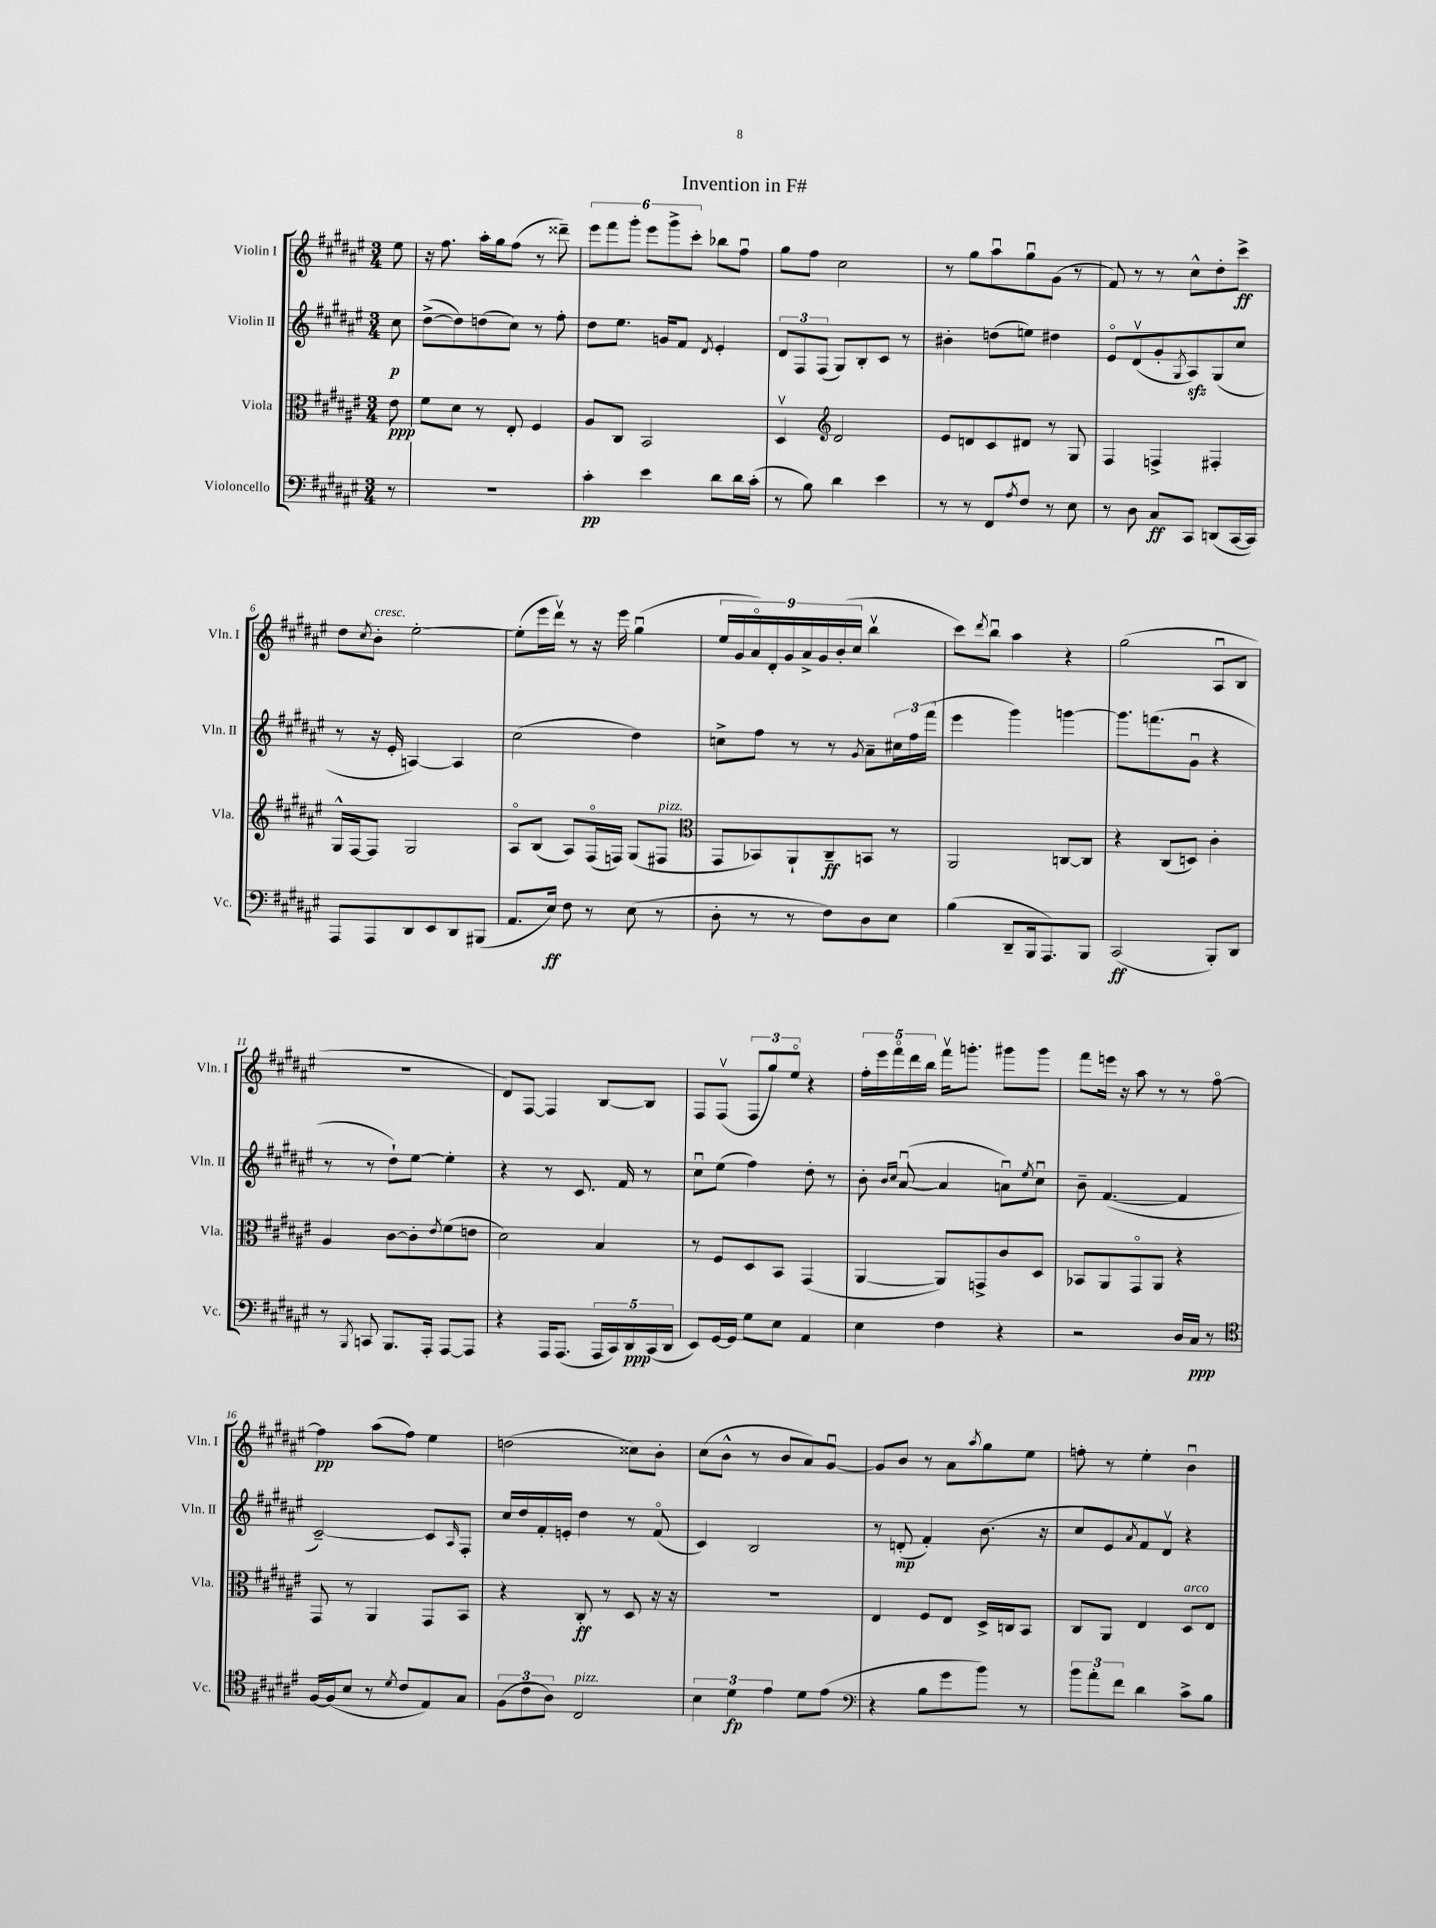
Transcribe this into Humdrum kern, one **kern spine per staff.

**kern	**dynam	**kern	**dynam	**kern	**dynam	**kern	**dynam
*part4	*part4	*part3	*part3	*part2	*part2	*part1	*part1
*staff4	*staff4	*staff3	*staff3	*staff2	*staff2	*staff1	*staff1
*I"Violoncello	*	*I"Viola	*	*I"Violin II	*	*I"Violin I	*
*I'Vc.	*	*I'Vla.	*	*I'Vln. II	*	*I'Vln. I	*
*clefF4	*	*clefC3	*	*clefG2	*	*clefG2	*
*k[f#c#g#d#a#e#]	*	*k[f#c#g#d#a#e#]	*	*k[f#c#g#d#a#e#]	*	*k[f#c#g#d#a#e#]	*
*M3/4	*	*M3/4	*	*M3/4	*	*M3/4	*
=	=	=	=	=	=	=	=
8r	.	8e#\	ppp	8cc#\	p	8ee#\	.
=1	=1	=1	=1	=1	=1	=1	=1
2.r	.	8f#\L	.	([8dd#^\L	.	16r	.
.	.	.	.	.	.	8.ff#\	.
.	.	8d#\J	.	8dd#\])	.	.	.
.	.	8r	.	(8ddn\	.	16aa#'\LL	.
.	.	.	.	.	.	16gg#\J	.
.	.	8E#'/	.	8cc#\J)	.	(8ff#\J	.
.	.	4F#/	.	8r	.	8r	.
.	.	.	.	8ff#'\	.	8ddd##X~\)	.
=2	=2	=2	=2	=2	=2	=2	=2
4c#'\	pp	8A#/L	.	8dd#\L	.	12eee#\L	.
.	.	.	.	.	.	12fff#\	.
.	.	8C#/J	.	8.ee#\J	.	.	.
.	.	.	.	.	.	12ggg#'\J	.
4e#\	.	2BB/	.	.	.	12eee#\L	.
.	.	.	.	16gn/KL	.	.	.
.	.	.	.	.	.	12ggg#^\	.
.	.	.	.	8f#/J	.	.	.
.	.	.	.	.	.	12ccc#'\J	.
.	.	.	.	8qd#/	.	.	.
8d#\L	.	.	.	4e#'/	.	8bb-X\L	.
16d#\L	.	.	.	.	.	8ff#u\J	.
(16c#'\JJ	.	.	.	.	.	.	.
=3	=3	=3	=3	=3	=3	=3	=3
8r	.	4D#v/	.	12d#/L	.	8gg#\L	.
.	.	.	.	12F#/	.	.	.
8B\)	.	.	.	.	.	8ff#\J	.
.	.	.	.	(12F#/J	.	.	.
*	*	*clefG2	*	*	*	*	*
4d#\	.	2d#/	.	8G#/L)	.	2cc#\	.
.	.	.	.	8B'/	.	.	.
4e#\	.	.	.	8c#/J	.	.	.
.	.	.	.	8r	.	.	.
=4	=4	=4	=4	=4	=4	=4	=4
8r	.	8e#/L	.	4b#X'\	.	8r	.
8r	.	8dn/	.	.	.	8gg#\L	.
8FF#/L	.	8c#/	.	(8ddn\L	.	8aa#u\	.
8qA#/	.	.	.	.	.	.	.
8F#/J	.	8d#X/J	.	8een\J)	.	8gg#u\	.
8r	.	8r	.	4dd#X\	.	(8g#\J	.
8E#\	.	8G#/	.	.	.	8r	.
=5	=5	=5	=5	=5	=5	=5	=5
8r	.	4F#/	.	8e#/L	.	8f#/)	.
8D#\	.	.	.	(8d#v/	.	8r	.
8C#/L	ff	4Fn^/	.	8g#'/	.	8r	.
.	.	.	.	8qG#/	.	.	.
8CC#/J	.	.	.	8A#zz/)	.	8cc#^^\L	.
(8DDn/L	.	4F#X'/	.	(8G#/	.	8dd#'\	.
[16CC#/L	.	.	.	8cc#/J	.	8ccc#^\J	ff
16CC#/JJ])	.	.	.	.	.	.	.
!!LO:LB:g=z
=6	=6	=6	=6	=6	=6	=6	=6
8AAA#/L	.	16G#^^/LL	.	8r	.	8dd#\L	.
.	.	[16F#/J	.	.	.	.	.
.	.	.	.	.	.	8qcc#/	.
!	!	!	!	!	!	!LO:TX:a:i:t=cresc.	!
8AAA#/	.	8F#/J]	.	16r	.	8b'\J	.
.	.	.	.	16e#'/	.	.	.
8DD#/	.	2G#/	.	[4An/)	.	[2ee#'\	.
8EE#/	.	.	.	.	.	.	.
8DD#/	.	.	.	4A/]	.	.	.
(8BBB#X/J	.	.	.	.	.	.	.
=7	=7	=7	=7	=7	=7	=7	=7
8.AA#/L	.	8A#/L	.	(2cc#\	.	(8ee#'\L]	.
.	.	(8B/J	.	.	.	16eee#\L	.
16E#/Jk)	ff	.	.	.	.	16ddd#v\JJ)	.
8F#\	.	8A#/L)	.	.	.	8r	.
8r	.	(16F#/L	.	.	.	16r	.
.	.	16Fn/JJ)	.	.	.	16eee#\	.
(8E#\	.	(8G#/L	.	4dd#\)	.	(4gg#u\	.
!	!	!LO:TX:a:i:t=pizz.	!	!	!	!	!
8r	.	8F#X/J	.	.	.	.	.
=8	=8	=8	=8	=8	=8	=8	=8
*	*	*clefC3	*	*	*	*	*
8D#'\	.	8GG#/L	.	8ccn^\L	.	18ee#/LL	.
.	.	.	.	.	.	18g#/	.
.	.	.	.	.	.	18a#/)	.
8r	.	8BB-X/)	.	8ff#\J	.	.	.
.	.	.	.	.	.	18d#'/	.
.	.	.	.	.	.	18g#/	.
8r	.	8AA#`/	.	8r	.	.	.
.	.	.	.	.	.	18a#^/	.
.	.	.	.	.	.	18g#/	.
8F#\L)	.	8C#~/	ff	8r	.	.	.
.	.	.	.	.	.	(18b'/	.
.	.	.	.	.	.	18cc#/JJ	.
.	.	.	.	8qg#/	.	.	.
8D#\	.	8BBn/J	.	8a#~\L	.	4bbv\	.
8E#\J	.	8r	.	24cc#X\L	.	.	.
.	.	.	.	24ff#\	.	.	.
.	.	.	.	(24fff#\JJ	.	.	.
=9	=9	=9	=9	=9	=9	=9	=9
(4B\	.	2AA#/	.	4eee#\	.	8ccc#\L)	.
.	.	.	.	.	.	8qddd#/	.
.	.	.	.	.	.	8bbu\J	.
8DD#~/L	.	.	.	4ggg#\)	.	4aa#\	.
16BBB/k	.	.	.	.	.	.	.
8.AAA#/)	.	.	.	.	.	.	.
.	.	[8Cn/L	.	[4gggn\	.	4r	.
8BBB/J	.	8C/J]	.	.	.	.	.
=10	=10	=10	=10	=10	=10	=10	=10
(2CC#/	ff	4r	.	8.ggg\L]	.	(2gg#\	.
.	.	.	.	(8.fffn\	.	.	.
.	.	(8C#/L	.	.	.	.	.
.	.	8Dn/J)	.	8g#u\J	.	.	.
8BBB'/L)	.	4c#'\	.	4r	.	8A#u/L	.
8DD#/J	.	.	.	.	.	8B/J	.
!!LO:LB:g=z
=11	=11	=11	=11	=11	=11	=11	=11
8r	.	4A#/	.	8r	.	2.r	.
8qBBB/	.	.	.	.	.	.	.
8CCn/	.	.	.	8r	.	.	.
8.BBB/L	.	[8c#\L	.	8dd#`\L)	.	.	.
.	.	8c#'\]	.	[8ee#\J	.	.	.
16AAA#'/Jk	.	.	.	.	.	.	.
.	.	8qe#/	.	.	.	.	.
[8AAA#/L	.	(8f#\	.	4ee#'\]	.	.	.
8AAA#/J]	.	8en\J	.	.	.	.	.
=12	=12	=12	=12	=12	=12	=12	=12
4r	.	2d#\)	.	4r	.	8d#/L)	.
.	.	.	.	.	.	[8F#/J	.
16AAA#/KL	.	.	.	8r	.	4F#/]	.
(8.AAA#/J	.	.	.	.	.	.	.
.	.	.	.	8.c#/	.	.	.
20AAA#/LL	.	4B/	.	.	.	[8B/L	.
20CC#/)	.	.	.	.	.	.	.
.	.	.	.	16f#/	.	.	.
20DD#/	ppp	.	.	.	.	.	.
.	.	.	.	8r	.	8B/J]	.
(20CC#/	.	.	.	.	.	.	.
20DD#/JJ	.	.	.	.	.	.	.
=13	=13	=13	=13	=13	=13	=13	=13
8EE#/L)	.	8r	.	8cc#u\L	.	8F#/L	.
[16GG#/L	.	8F#/L	.	(8ee#\J	.	(8F#v/J	.
16GG#/JJ]	.	.	.	.	.	.	.
8G#\L	.	8D#/	.	4ff#\)	.	12F#/L	.
.	.	.	.	.	.	12gg#/)	.
8E#\J	.	8BB/J	.	.	.	.	.
.	.	.	.	.	.	12ee#/J	.
4AA#/	.	(4GG#/	.	8dd#'\	.	4r	.
.	.	.	.	8r	.	.	.
=14	=14	=14	=14	=14	=14	=14	=14
4E#\	.	[4AA#/	.	8b'\	.	20ff#'\LL	.
.	.	.	.	.	.	20eee#\	.
.	.	.	.	.	.	20fff#\	.
.	.	.	.	16qqb/LL	.	.	.
.	.	.	.	16qqcc#/JJ	.	.	.
.	.	.	.	([8a#u/	.	.	.
.	.	.	.	.	.	20ddd#\	.
.	.	.	.	.	.	20bb\JJ	.
4F#\	.	8AA#/L])	.	4a#/]	.	16fff#v\KL	.
.	.	.	.	.	.	8.gggn'\J	.
.	.	8GGn^/	.	.	.	.	.
4r	.	8c#/	.	8anu\L)	.	8ggg#X\L	.
.	.	.	.	8qee#/	.	.	.
.	.	8D#/J	.	8cc#u\J	.	8ggg#\J	.
=15	=15	=15	=15	=15	=15	=15	=15
2r	.	8BB-X/L	.	8b~\	.	8fff#\L	.
.	.	8AA#/	.	([4.f#/	.	16eeen\Jk	.
.	.	.	.	.	.	16r	.
.	.	8GG#/	.	.	.	8aa#\	.
.	.	8AA#/J	.	.	.	8r	.
16D#/LL	.	4r	.	4f#/]	.	8r	.
16C#/JJ	ppp	.	.	.	.	.	.
8r	.	.	.	.	.	[8ff#\	.
!!LO:LB:g=z
=16	=16	=16	=16	=16	=16	=16	=16
*clefC4	*	*	*	*	*	*	*
[16F#/LL	.	8GG#/	.	[2c#~/)	.	4ff#\]	pp
(16F#/J]	.	.	.	.	.	.	.
8B/J	.	8r	.	.	.	.	.
8r	.	4AA#/	.	.	.	(8aa#\L	.
8qd#/	.	.	.	.	.	.	.
8c#/L	.	.	.	.	.	8ff#\J)	.
8E#/)	.	8GG#/L	.	8c#/L]	.	4ee#\	.
.	.	.	.	16qqA#/	.	.	.
8G#/J	.	8BB/J	.	8F#'/J	.	.	.
=17	=17	=17	=17	=17	=17	=17	=17
(12F#\L	.	4r	.	16cc#/LL	.	(2ddn\	.
.	.	.	.	16dd#/	.	.	.
12c#\	.	.	.	.	.	.	.
.	.	.	.	16f#'/	.	.	.
12A#\J)	.	.	.	.	.	.	.
.	.	.	.	16en'/JJ	.	.	.
!LO:TX:a:i:t=pizz.	!	!	!	!	!	!	!
2C#/	.	8C#'/	ff	4dd#\	.	.	.
.	.	8r	.	.	.	.	.
.	.	8D#/	.	8r	.	8cc##X\L)	.
.	.	16r	.	(8f#/	.	8b'\J	.
.	.	16r	.	.	.	.	.
=18	=18	=18	=18	=18	=18	=18	=18
6B\	.	2.r	.	4c#/)	.	(8cc#\L	.
.	.	.	.	.	.	8b^^\J	.
6d#\	fp	.	.	.	.	.	.
.	.	.	.	2B/	.	8r	.
6e#\	.	.	.	.	.	.	.
.	.	.	.	.	.	8b/L	.
8d#\L	.	.	.	.	.	8a#/)	.
(8e#\J	.	.	.	.	.	[8g#u/J	.
=19	=19	=19	=19	=19	=19	=19	=19
*clefF4	*	*	*	*	*	*	*
4r	.	4E#/	.	8r	.	8g#/L]	.
.	.	.	.	(8dn'/	mp	8b/J	.
8B\L	.	8F#/L	.	4f#'/)	.	8r	.
8g#\	.	8E#/J	.	.	.	8a#\L	.
.	.	.	.	.	.	8qaa#/	.
8b\J)	.	16D#^/LL	.	(8.b\	.	8gg#\	.
.	.	16Cn/J	.	.	.	.	.
8r	.	8BB/J	.	.	.	8ee#\J	.
.	.	.	.	16r	.	.	.
=20	=20	=20	=20	=20	=20	=20	=20
12b\L	.	8C#/L	.	8cc#/L	.	8ffn'\	.
12a#'\	.	.	.	.	.	.	.
.	.	8AA#/J	.	8e#/)	.	8r	.
12f#\J	.	.	.	.	.	.	.
.	.	.	.	8qa#/	.	.	.
4d#\	.	4E#/	.	8f#/	.	4ee#'\	.
.	.	.	.	8d#v/J	.	.	.
!	!	!LO:TX:a:i:t=arco	!	!	!	!	!
8c#^\L	.	8D#/L	.	4r	.	4bu\	.
8B\J	.	8E#/J	.	.	.	.	.
==	==	==	==	==	==	==	==
*-	*-	*-	*-	*-	*-	*-	*-
